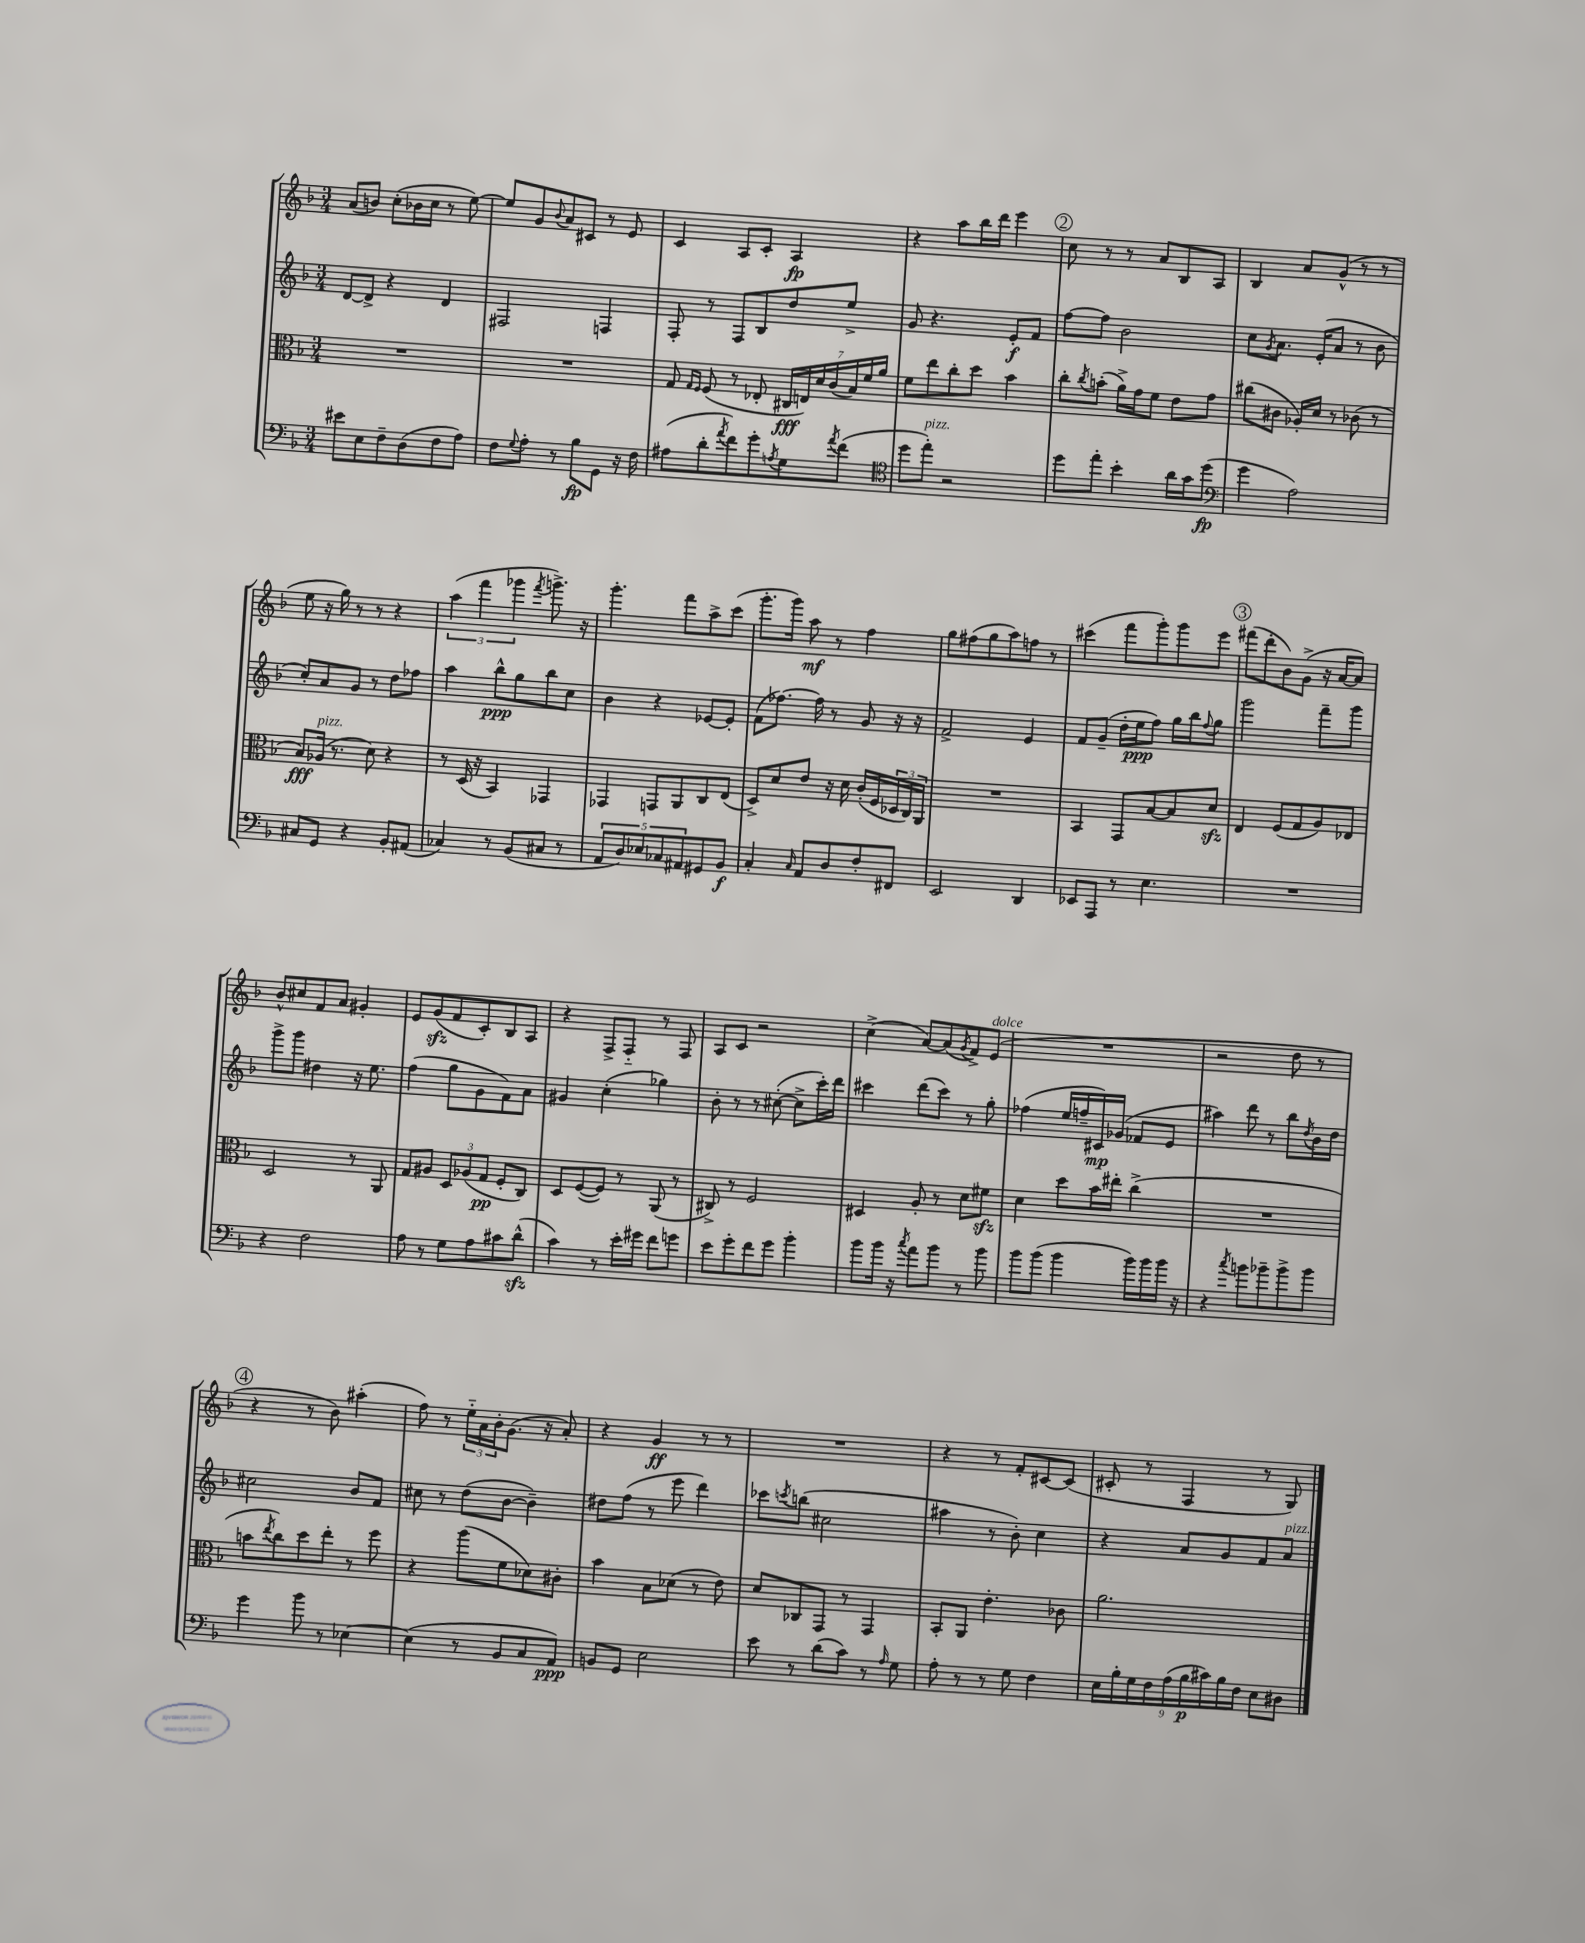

**kern	**dynam	**kern	**dynam	**kern	**dynam	**kern	**dynam
*part4	*part4	*part3	*part3	*part2	*part2	*part1	*part1
*staff4	*staff4	*staff3	*staff3	*staff2	*staff2	*staff1	*staff1
*clefF4	*	*clefC3	*	*clefG2	*	*clefG2	*
*k[b-]	*	*k[b-]	*	*k[b-]	*	*k[b-]	*
*M3/4	*	*M3/4	*	*M3/4	*	*M3/4	*
=130	=130	=130	=130	=130	=130	=130	=130
8e#X\L	.	2.r	.	[8d/L	.	(8a/L	.
8E\	.	.	.	8d^/J]	.	8bn/J)	.
8F~\	.	.	.	4r	.	(8cc'\L	.
(8D\	.	.	.	.	.	16b-X\L	.
.	.	.	.	.	.	16cc\JJ	.
8F\	.	.	.	4d/	.	8r	.
8A\J)	.	.	.	.	.	[8ee\)	.
=131	=131	=131	=131	=131	=131	=131	=131
8F\L	.	2.r	.	2F#X/	.	8ee/L]	.
8qqG/	.	.	.	.	.	.	.
8A'\J	.	.	.	.	.	8g/	.
.	.	.	.	.	.	8qqb-/	.
8r	.	.	.	.	.	8a/	.
8B-\L	fp	.	.	.	.	8c#X/J	.
8GG\J	.	.	.	4Fn/	.	8r	.
16r	.	.	.	.	.	8e/	.
16F\	.	.	.	.	.	.	.
=132	=132	=132	=132	=132	=132	=132	=132
(8A#X\L	.	8G/	.	8F'/	.	4c/	.
.	.	16qqG/LL	.	.	.	.	.
.	.	16qqF/JJ	.	.	.	.	.
8d'\	.	(8F/	.	8r	.	.	.
8qa/	.	.	.	.	.	.	.
8f\)	.	8r	.	8F/L	.	8A/L	.
8g'\	.	8E-X'/	.	8B-/	.	8c'/J	.
8qAn/	.	.	.	.	.	.	.
8G\	.	28C#X/LL	fff	8dd/	.	4A/	fp
.	.	28En/)	.	.	.	.	.
.	.	28d/	.	.	.	.	.
.	.	(28c/	.	.	.	.	.
8qa/	.	.	.	.	.	.	.
(8f\J	.	.	.	8ee^/J	.	.	.
.	.	28B-/)	.	.	.	.	.
.	.	28f/	.	.	.	.	.
.	.	28a/JJ	.	.	.	.	.
=133	=133	=133	=133	=133	=133	=133	=133
*clefC4	*	*	*	*	*	*	*
8dd\L	.	8f\L	.	8g/	.	4r	.
!LO:TX:a:i:t=pizz.	!	!	!	!	!	!	!
8ee'\J)	.	8ee\	.	4.r	.	.	.
2r	.	8cc'\	.	.	.	8aa\L	.
.	.	8dd\J	.	.	.	16bb-\L	.
.	.	.	.	.	.	16ddd\JJ	.
.	.	4b-\	.	8e'/L	f	4eee\	.
.	.	.	.	8f/J	.	.	.
!!LO:REH:place=s1:t=2
=134	=134	=134	=134	=134	=134	=134	=134
8dd\L	.	8cc'\L	.	[8ff\L	.	8cc\	.
.	.	8qcc/	.	.	.	.	.
8ee'\J	.	(8bn'\J	.	8ff\J]	.	8r	.
4b-'\	.	16a^\LL)	.	2b-\	.	8r	.
.	.	16g\J	.	.	.	.	.
.	.	8f\J	.	.	.	8a/L	.
16a\LL	.	8e\L	.	.	.	8B-/	.
16g\J	.	.	.	.	.	.	.
(8dd\J	fp	8g\J	.	.	.	8A/J	.
=135	=135	=135	=135	=135	=135	=135	=135
*clefF4	*	*	*	*	*	*	*
4g\	.	(8cc#X\L	.	8cc\L	.	4B-/	.
.	.	.	.	8qg/	.	.	.
.	.	8c#X\J	.	8.a\J	.	.	.
2A\)	.	16A-X'/LL)	.	.	.	8a/L	.
.	.	16d/JJ	.	(16e'/KL	.	.	.
.	.	8r	.	8a/J	.	(8g^^/J	.
.	.	(8c-X\	.	8r	.	8r	.
.	.	8r	.	8b-\	.	8r	.
!!LO:LB:g=z
=136	=136	=136	=136	=136	=136	=136	=136
8C#X/L	.	8B-/L)	fff	8cc'/L)	.	8ee\	.
!	!	!LO:TX:a:i:t=pizz.	!	!	!	!	!
8GG/J	.	(16A-X/Jk	.	8a/	.	16r	.
.	.	8.r	.	.	.	16gg\)	.
4r	.	.	.	8g/J	.	8r	.
.	.	8d\)	.	8r	.	8r	.
8BB-'/L	.	4r	.	8dd\L	.	4r	.
(8AA#X/J	.	.	.	8ff-X\J	.	.	.
=137	=137	=137	=137	=137	=137	=137	=137
4C-X/)	.	8r	.	4aa\	.	(6aa\	.
.	.	(16D/	.	.	.	.	.
.	.	.	.	.	.	6fff\	.
.	.	16r	.	.	.	.	.
8r	.	4BB-/)	.	8bb-^^\L	ppp	.	.
.	.	.	.	.	.	6ggg-X\	.
(8BB-/L	.	.	.	8gg\	.	.	.
.	.	.	.	.	.	8qfff/	.
8C#X/J	.	4GG-X/	.	8bb-\	.	8.gggn^\)	.
8r	.	.	.	8cc\J	.	.	.
.	.	.	.	.	.	16r	.
=138	=138	=138	=138	=138	=138	=138	=138
10AA/L	.	4GG-X/	.	4b-\	.	4.ggg'\	.
10D/)	.	.	.	.	.	.	.
10E-X/	.	.	.	.	.	.	.
.	.	8GGn/L	.	4r	.	.	.
10C-X/	.	.	.	.	.	.	.
.	.	8AA/	.	.	.	8fff\L	.
10AA#X/	.	.	.	.	.	.	.
8GG#X/	.	8C/	.	[8e-X/L	.	8aa^\	.
8BB-/J	f	(8E/J	.	8e-'/J]	.	(8ccc\J	.
=139	=139	=139	=139	=139	=139	=139	=139
4C'/	.	8D^/L)	.	(8f\L	.	8.ggg'\L	.
.	.	8d/	.	[8.ff-X\J)	.	.	.
.	.	.	.	.	.	16ggg\Jk)	.
16qqC/	.	.	.	.	.	.	.
8AA/L	.	8e/J	.	.	.	8aa\	mf
.	.	.	.	16ff-\]	.	.	.
8D/	.	16r	.	8r	.	8r	.
.	.	16d\	.	.	.	.	.
8F'/	.	(16c'/LL	.	8g/	.	4ff\	.
.	.	16F/	.	.	.	.	.
8FF#X/J	.	24D-X/	.	16r	.	.	.
.	.	24C/)	.	.	.	.	.
.	.	.	.	16r	.	.	.
.	.	24AA/JJ	.	.	.	.	.
=140	=140	=140	=140	=140	=140	=140	=140
2EE/	.	2.r	.	2f^/	.	8gg\L	.
.	.	.	.	.	.	(8ff#X\	.
.	.	.	.	.	.	8gg\	.
.	.	.	.	.	.	8aa\)	.
4DD/	.	.	.	4e/	.	8ffn\J	.
.	.	.	.	.	.	8r	.
=141	=141	=141	=141	=141	=141	=141	=141
8EE-X/L	.	4BB-/	.	8f/L	.	(4ccc#X\	.
8AAA/J	.	.	.	(8g~/J	.	.	.
8r	.	8GG/L	.	16dd'\LL	.	8fff\L	.
.	.	.	.	16ee\J	ppp	.	.
4.E\	.	[8B-/	.	8ff\J)	.	8ggg'\)	.
.	.	8B-/]	.	16gg\LL	.	8ggg\	.
.	.	.	.	16bb-\J	.	.	.
.	.	.	.	8qqff/	.	.	.
.	.	8dzz/J	.	8gg\J	.	8eee\J	.
!!LO:REH:place=s1:t=3
=142	=142	=142	=142	=142	=142	=142	=142
2.r	.	4E/	.	2ggg\	.	(8fff#X\L	.
.	.	.	.	.	.	8ddd'\	.
.	.	(8F/L	.	.	.	8b-\)	.
.	.	8G/	.	.	.	(8g^\J	.
.	.	8A/)	.	8fff~\L	.	16r	.
.	.	.	.	.	.	[16a/KL	.
.	.	8E-X/J	.	8ggg\J	.	8a/J])	.
!!LO:LB:g=z
=143	=143	=143	=143	=143	=143	=143	=143
4r	.	2D/	.	8ggg^\L	.	8b-^^/L	.
.	.	.	.	8ggg\J	.	8cc#X/	.
2F\	.	.	.	4dd#X\	.	8f/	.
.	.	.	.	.	.	8a/J	.
.	.	8r	.	16r	.	4g#X'/	.
.	.	.	.	8.ee\	.	.	.
.	.	8AA/	.	.	.	.	.
=144	=144	=144	=144	=144	=144	=144	=144
8A\	.	8G/L	.	(4ff\	.	8e/L	.
8r	.	8A#X/J	.	.	.	(8gzz/	.
8G\L	.	12D/L	.	8gg\L	.	8f/	.
.	.	(12A-X/	.	.	.	.	.
8A\	.	.	.	8g\	.	8c'/)	.
.	.	12G/J	pp	.	.	.	.
8c#X\	.	8F'/L	.	8f\)	.	8B-/	.
(8dzz^^\J	.	8C/J)	.	8a\J	.	8A/J	.
=145	=145	=145	=145	=145	=145	=145	=145
4c\)	.	8D/L	.	4g#X/	.	4r	.
.	.	([8F/	.	.	.	.	.
8r	.	8F/J])	.	(4cc'\	.	8F^/L	.
16e'\LL	.	8r	.	.	.	8F/J	.
16g#X\JJ	.	.	.	.	.	.	.
8f\L	.	(8AA/	.	4gg-X\)	.	8r	.
8gn\J	.	8r	.	.	.	8F/	.
=146	=146	=146	=146	=146	=146	=146	=146
8e\L	.	8C#X^/)	.	8b-'\	.	8A/L	.
8g'\	.	8r	.	8r	.	8c/J	.
8f\	.	2F/	.	8r	.	2r	.
8g\J	.	.	.	([8cc#X'\	.	.	.
4b-'\	.	.	.	8cc#^\L]	.	.	.
.	.	.	.	16ccc'\L)	.	.	.
.	.	.	.	16ddd\JJ	.	.	.
=147	=147	=147	=147	=147	=147	=147	=147
8b-\L	.	4D#X/	.	4ccc#X\	.	(4cc^\	.
16b-\Jk	.	.	.	.	.	.	.
16r	.	.	.	.	.	.	.
8qcc/	.	.	.	.	.	.	.
8a\L	.	8A'/	.	(8ddd\L	.	[8a/L)	.
8b-\J	.	8r	.	8ccc#\J)	.	(8a/]	.
.	.	.	.	.	.	8qg/	.
8r	.	8d\L	.	8r	.	8f^/)	.
!	!	!	!	!	!	!LO:TX:a:i:t=dolce	!
8b-\	.	8f#Xzz\J	.	8gg'\	.	(8e/J	.
=148	=148	=148	=148	=148	=148	=148	=148
8b-\L	.	4d\	.	(4ff-X\	.	2.r	.
(8b-\J	.	.	.	.	.	.	.
4b-\	.	8dd\L	.	16ee/LL	.	.	.
.	.	.	.	16ffn~/	.	.	.
.	.	16b-\L	.	16c#X/)	mp	.	.
.	.	16ee#X'\JJ	.	(16g-X/JJ	.	.	.
16b-\LL)	.	(4cc^\	.	8f-X/L	.	.	.
16b-\	.	.	.	.	.	.	.
16b-\JJ	.	.	.	8e/J	.	.	.
16r	.	.	.	.	.	.	.
=149	=149	=149	=149	=149	=149	=149	=149
4r	.	2.r	.	4aa#X\)	.	2r	.
8qcc/	.	.	.	.	.	.	.
8bn\L	.	.	.	8ddd\	.	.	.
8b-X~\	.	.	.	8r	.	.	.
8b-^\	.	.	.	8bb-\L	.	8dd\	.
.	.	.	.	8qdd/	.	.	.
8b-\J	.	.	.	16b-\L	.	8r	.
.	.	.	.	16dd\JJ	.	.	.
!!LO:LB:g=z
!!LO:REH:place=s1:t=4
=150	=150	=150	=150	=150	=150	=150	=150
4g\	.	8bn\L	.	2cc#X\	.	4r	.
.	.	8qee/	.	.	.	.	.
.	.	8cc\)	.	.	.	.	.
8b-\	.	8dd\	.	.	.	8r	.
8r	.	8ee'\J	.	.	.	8b-\)	.
[4E-X\	.	8r	.	8b-/L	.	(4aa#X'\	.
.	.	8ff\	.	8f/J	.	.	.
=151	=151	=151	=151	=151	=151	=151	=151
(4E-\]	.	4r	.	8cc#X\	.	8ff\)	.
.	.	.	.	8r	.	8r	.
8r	.	(8aa\L	.	(8dd\L	.	24ee\LL	.
.	.	.	.	.	.	24a\	.
.	.	.	.	.	.	24b-'\J	.
8BB-/L	.	8f\	.	[8b-\J	.	(8.g\J	.
8C/	.	8d-X\)	.	4b-~\])	.	.	.
.	.	.	.	.	.	16r	.
8AA/J)	ppp	8c#X'\J	.	.	.	8a'/)	.
=152	=152	=152	=152	=152	=152	=152	=152
8BBn/L	.	4b-\	.	8dd#X\L	.	4r	.
8GG/J	.	.	.	(8ff\J	.	.	.
2E\	.	8B-\L	.	8r	.	4g/	ff
.	.	(8d-X\J	.	8eee\	.	.	.
.	.	8r	.	4ddd\)	.	8r	.
.	.	8e\)	.	.	.	8r	.
=153	=153	=153	=153	=153	=153	=153	=153
8e\	.	8d/L	.	8ccc-X\L	.	2.r	.
.	.	.	.	8qcccn/	.	.	.
8r	.	8C-X/	.	(8bbn\J	.	.	.
(8d\L	.	8GG/J	.	2cc#X\	.	.	.
8c\J)	.	8r	.	.	.	.	.
8r	.	4GG/	.	.	.	.	.
16qqA/	.	.	.	.	.	.	.
8G\	.	.	.	.	.	.	.
=154	=154	=154	=154	=154	=154	=154	=154
8A'\	.	8BB-'/L	.	4aa#X\	.	4r	.
8r	.	8AA/J	.	.	.	.	.
8r	.	4.e'\	.	8r	.	8r	.
8G\	.	.	.	8b-'\)	.	8f'/L	.
4F\	.	.	.	4cc\	.	[8c#X/	.
.	.	8c-X\	.	.	.	(8c#/J]	.
=155	=155	=155	=155	=155	=155	=155	=155
18E\LL	.	2.a\	.	4r	.	8c#X'/	.
18B-'\	.	.	.	.	.	.	.
18G\	.	.	.	.	.	.	.
.	.	.	.	.	.	8r	.
18F\	.	.	.	.	.	.	.
(18A\	.	.	.	.	.	.	.
.	.	.	.	8a/L	.	4F/	.
18B-\	p	.	.	.	.	.	.
18c#X\)	.	.	.	.	.	.	.
.	.	.	.	8g/	.	.	.
18B-\	.	.	.	.	.	.	.
18F\JJ	.	.	.	.	.	.	.
8E\L	.	.	.	8f/	.	8r	.
!	!	!	!	!LO:TX:a:i:t=pizz.	!	!	!
8D#X\J	.	.	.	8a/J	.	8G/)	.
==	==	==	==	==	==	==	==
*-	*-	*-	*-	*-	*-	*-	*-
